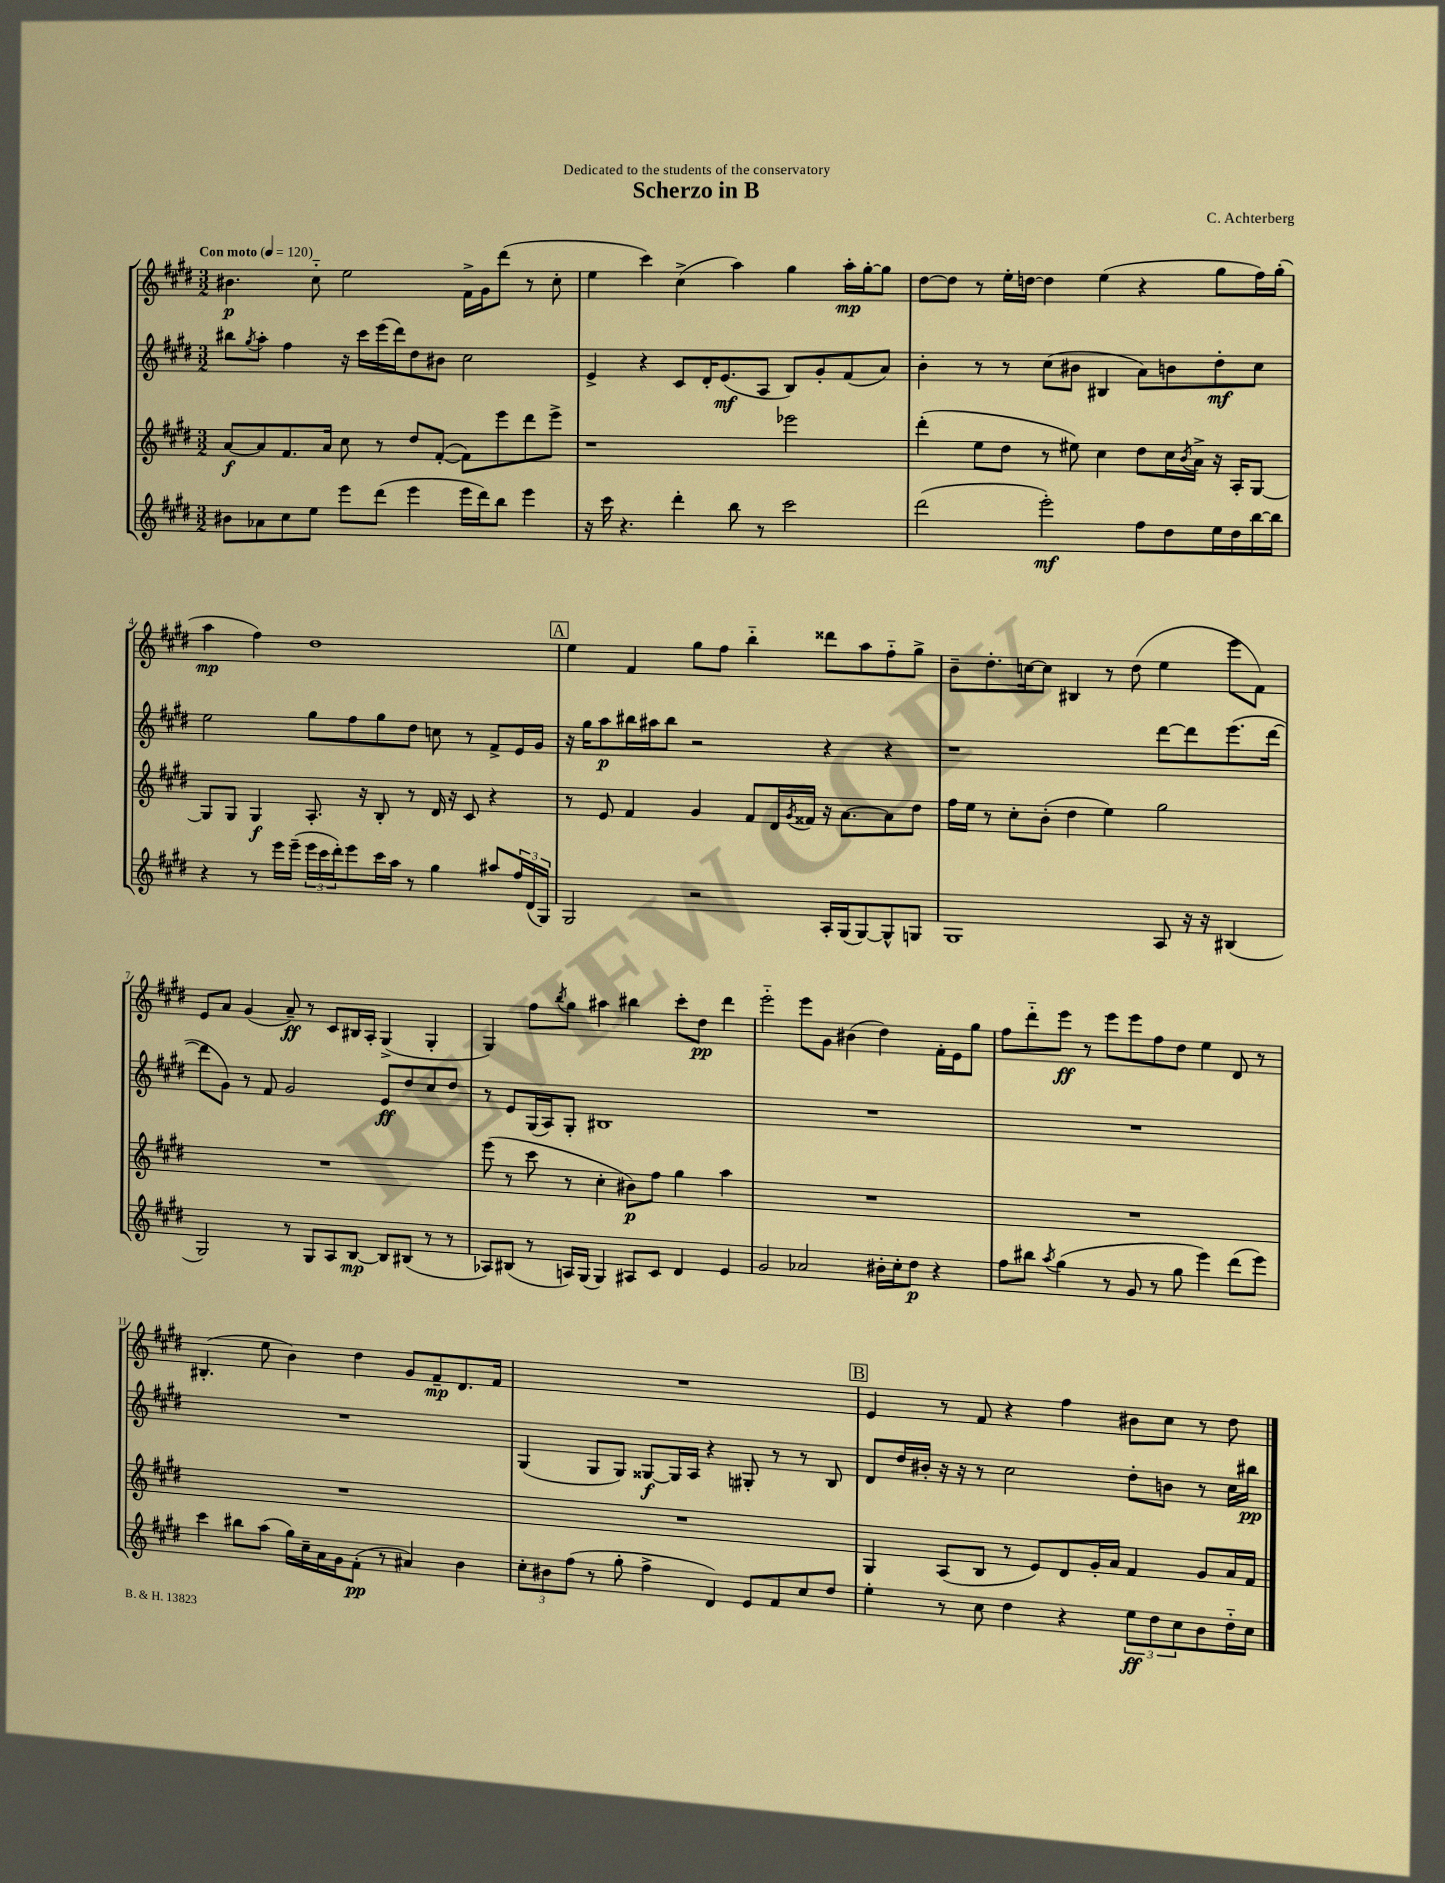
\header { title = "Scherzo in B" composer = "C. Achterberg" dedication = "Dedicated to the students of the conservatory" }
<<
\new StaffGroup <<
\new Staff = "s0" {
    \clef treble \key e \major \numericTimeSignature \time 3/2 \tempo "Con moto" 4 = 120
    bis'4.\p cis''8-_ e''2 fis'16-> gis'16 dis'''8( r8 cis''8-. |
    e''4 cis'''4) cis''4->( a''4) gis''4 a''16-.\mp gis''16~-. gis''8 |
    dis''8~ dis''8 r8 e''16-. d''16~ d''4 e''4( r4 gis''8 fis''16) gis''16-.( |
    a''4\mp fis''4) dis''1 |
    \mark \markup { \box "A" } e''4 fis'4 gis''8 fis''8 b''4-_ disis'''8 a''8 fis''8-_ gis''8-> |
    b'8-- dis''8.-. c''16~ c''8 bis4 r8 dis''8( e''4 e'''8 fis'8) |
    e'8 a'8 gis'4( a'8--\ff) r8 cis'8 bis16 a16-. gis4->( gis4-. |
    gis4) fis''8 \acciaccatura { b''8 } gis''8 ais''4 bis''4 cis'''8-. dis''8\pp dis'''4 |
    e'''2-_ e'''8 gis'8 bis'4( dis''4) fis'16-. e'16 gis''8 |
    fis''8 dis'''8-_ e'''8\ff r8 e'''8 e'''8 fis''8 dis''8 e''4 dis'8 r8 |
    bis4.-.( e''8 b'4) dis''4 gis'8 fis'8--\mp dis'8. fis'16 |
    R1. |
    \mark \markup { \box "B" } e'4 r8 fis'8 r4 fis''4 bis'8 cis''8 r8 dis''8 \bar "|." |
}
\new Staff = "s1" {
    \clef treble \key e \major \numericTimeSignature \time 3/2
    bis''8 \acciaccatura { gis''8 } a''8-. fis''4 r16 cis'''16 e'''16( dis'''16) dis''8 bis'8 cis''2 |
    e'4-> r4 cis'8 dis'16-. e'8.\mf( a8 b8) gis'8-. fis'8( a'8) |
    b'4-. r8 r8 cis''8( bis'8 bis4 a'8) b'8 dis''8-.\mf cis''8 |
    e''2 gis''8 fis''8 gis''8 dis''8 c''8 r8 fis'8-> e'16 gis'16 |
    \mark \markup { \box "A" } r16 gis''16 a''8\p bis''16 ais''16 bis''8 r2 r4 r4 |
    r1 dis'''8~ dis'''8 e'''8.( dis'''16~ |
    dis'''8 gis'8) r8 fis'8 gis'2 e'8\ff dis''8 cis''8 dis''8 |
    r8 e'8 gis16( a16) gis8-. bis1 |
    R1. |
    R1. |
    R1. |
    gis4( gis8 gis8) gisis8~\f gisis16 a16 r4 gis8-. r8 r8 b8 |
    \mark \markup { \box "B" } dis'8 dis''16 bis'16-. r16 r16 r8 cis''2 dis''8-. b'8 r8 cis''16 bis''16\pp \bar "|." |
}
\new Staff = "s2" {
    \clef treble \key e \major \numericTimeSignature \time 3/2
    a'8~\f a'8 fis'8. a'16 cis''8 r8 dis''8 fis'8~-.( fis'8) e'''8 dis'''8 e'''8-> |
    r1 ees'''2 |
    dis'''4-.( e''8 dis''8 r8 eis''8) cis''4 dis''8 cis''16 \acciaccatura { b'8 } a'16-> r16 a16-. gis8~ |
    gis8 gis8 gis4\f a8.-. r16 b8-. r8 dis'16 r16 cis'8 r4 |
    \mark \markup { \box "A" } r8 e'8 fis'4 gis'4 fis'8 dis'16 \acciaccatura { gis'8 } fisis'16 r16 a'8.~ a'8 dis''8 |
    fis''16 e''16 r8 cis''8-. b'8-.( dis''4 e''4) gis''2 |
    R1. |
    e'''8( r8 cis'''8 r8 cis''4-. bis'8\p) fis''8 gis''4 a''4 |
    R1. |
    R1. |
    R1. |
    R1. |
    \mark \markup { \box "B" } gis4 a8( b8 r8 e'8) dis'8 gis'16-. a'16 fis'4 gis'8 a'16 fis'16 \bar "|." |
}
\new Staff = "s3" {
    \clef treble \key e \major \numericTimeSignature \time 3/2
    bis'8 aes'8 cis''8 e''8 e'''8 dis'''8( e'''4 e'''16 dis'''16) b''8 e'''4 |
    r16 cis'''16 r4. dis'''4-. b''8 r8 cis'''2 |
    dis'''2( e'''2-.\mf) fis''8 dis''8 e''16 dis''16 b''16~ b''16 |
    r4 r8 e'''16 e'''16--( \tuplet 3/2 { e'''16 cis'''16 dis'''16-.) } e'''8 cis'''16 a''16 r8 gis''4 ais''8 \tuplet 3/2 { fis''16 dis'16( gis16) } |
    \mark \markup { \box "A" } gis2 r2 a16-. gis16( gis8~) gis8-^ g8 |
    gis1 a8 r16 r16 bis4( |
    gis2) r8 gis8 a8 b8~\mp b8 bis8( r8 r8 |
    aes8) bis8( r8 a16) gis16( gis4) ais8 cis'8 dis'4 e'4 |
    gis'2 aes'2 bis'16-. cis''16-. dis''8\p r4 |
    fis''8 bis''8 \acciaccatura { a''8 } gis''4( r8 gis'8 r8 gis''8 e'''4) dis'''8( e'''8) |
    cis'''4 bis''8 a''8( gis''16) cis''16-- a'16 gis'16 fis'8-.\pp( r8 ais'4) b'4 |
    \tuplet 3/2 { cis''8-. bis'8 fis''8( } r8 gis''8-. fis''4-> dis'4) e'8 fis'8 cis''8 dis''8 |
    \mark \markup { \box "B" } e''4-. r8 cis''8 dis''4 r4 \tuplet 3/2 { e''8\ff dis''8 cis''8 } b'8 dis''16-_ cis''16 \bar "|." |
}
>>
>>
